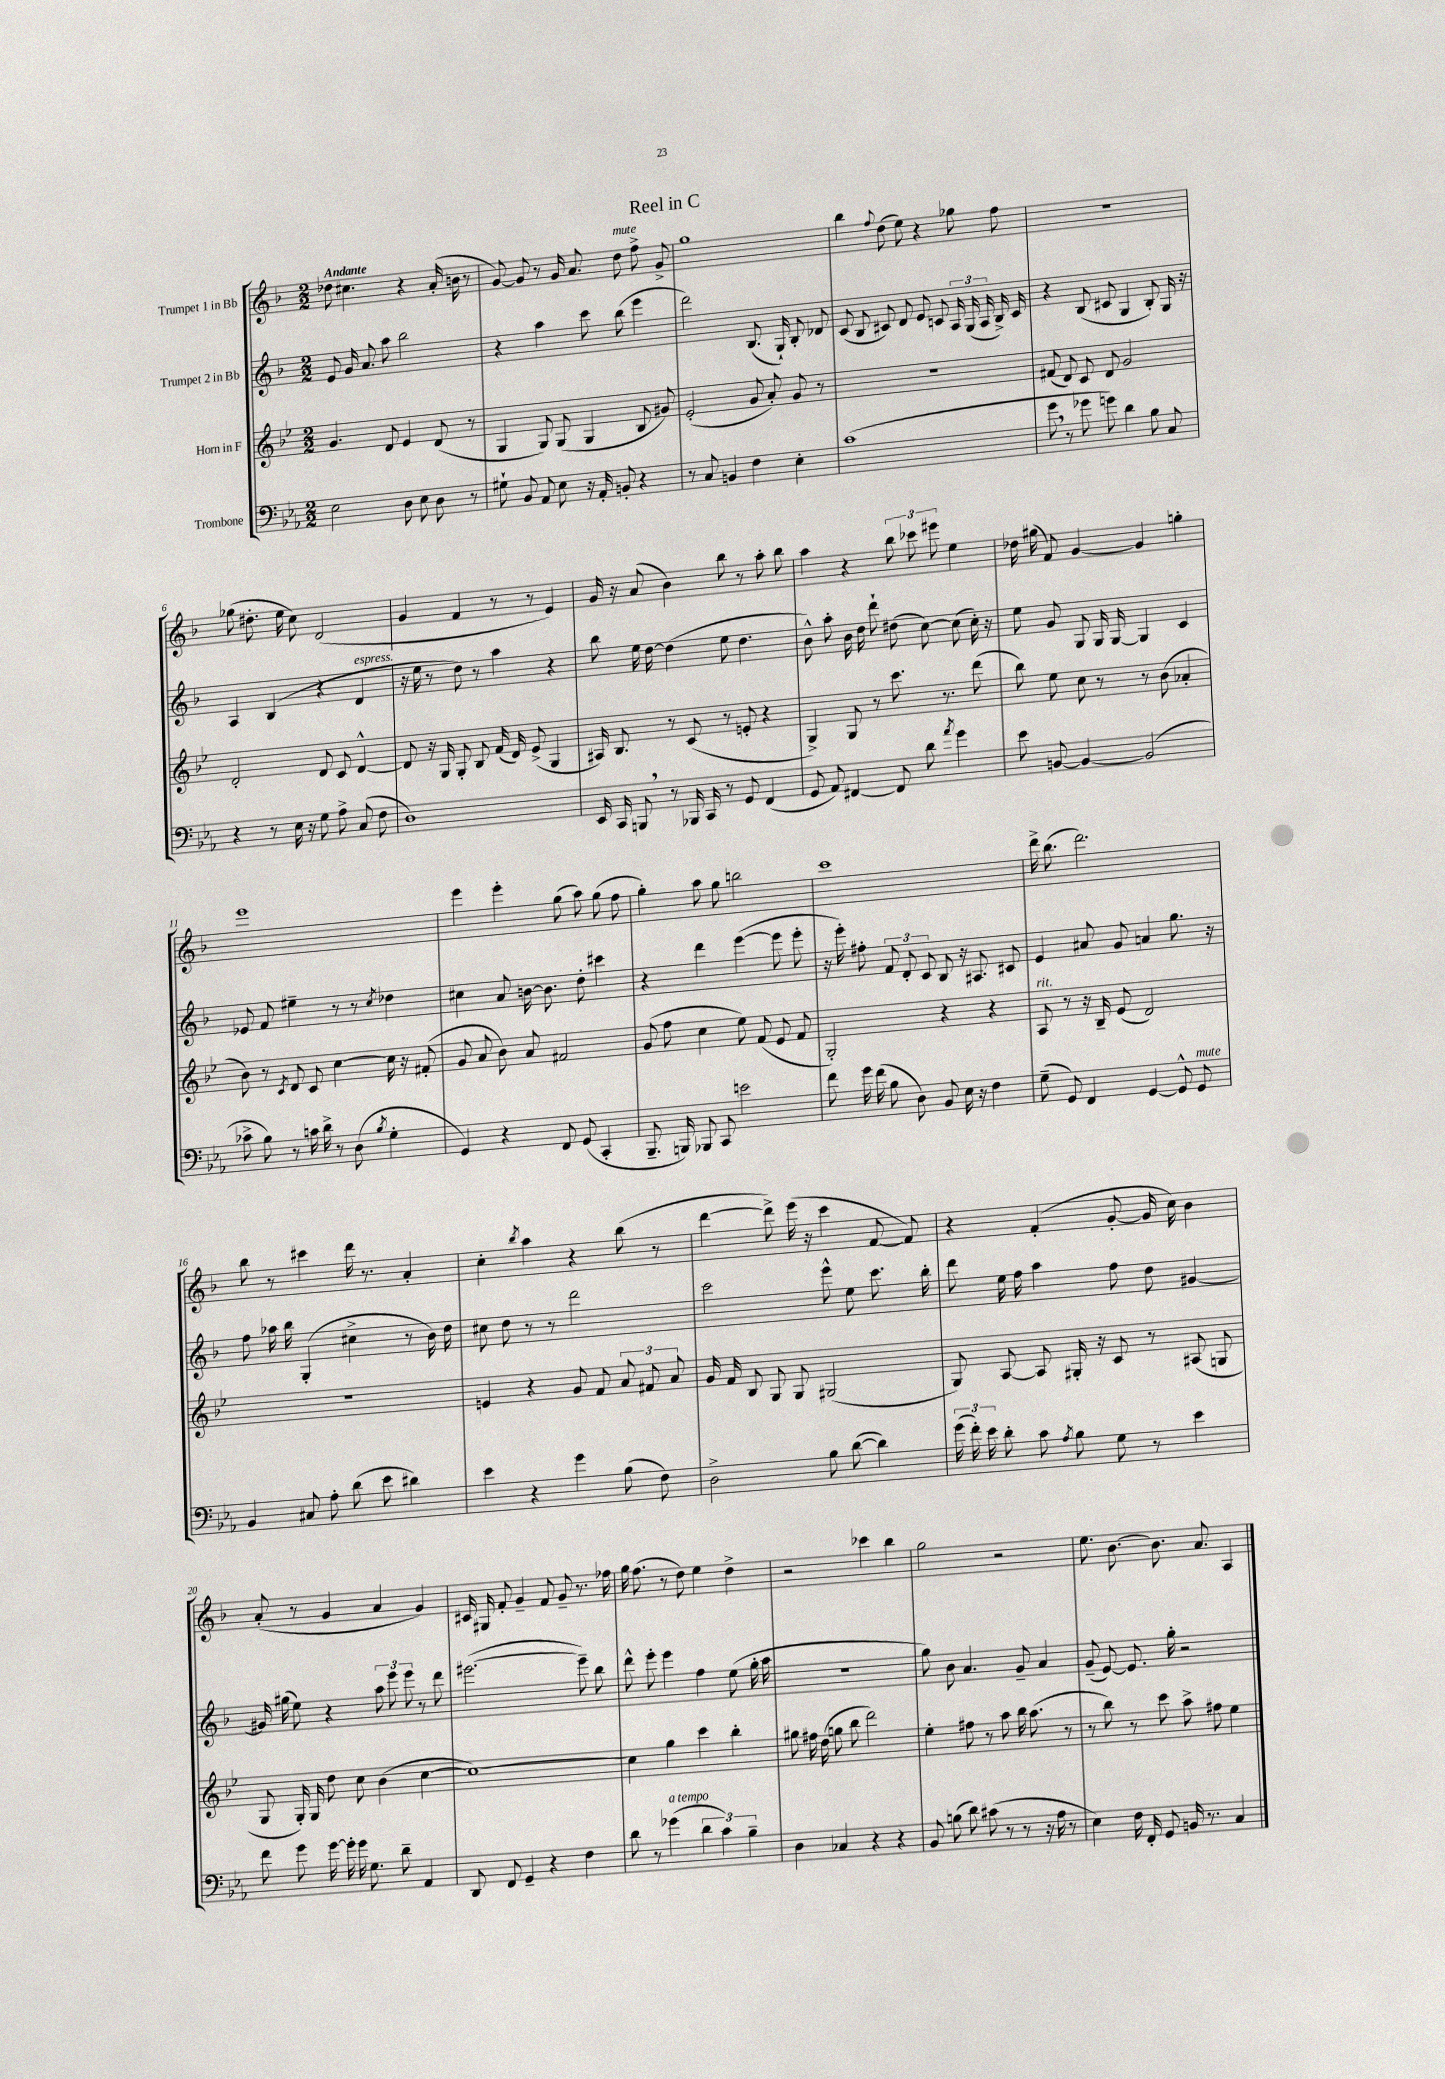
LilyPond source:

\header { title = "Reel in C" }
<<
\new StaffGroup <<
\new Staff = "s0" \with { instrumentName = "Trumpet 1 in Bb" } {
    \clef treble \key f \major \numericTimeSignature \time 2/2 \tempo "Andante"
    \autoBeamOff des''8 cis''4. r4 a'16-.( b'16 r8 |
    g'8~) g'8 r8 g'16 a'8. d''8^\markup { \italic "mute" } f''8-> g'8-> |
    g''1 |
    bes''4 \appoggiatura { f''8 } d''8( e''8) r4 ges''8 f''8 |
    r1 |
    ges''8( dis''8.-. e''16 c''8) d'2( |
    g'4 f'4 r8 r8 e'4) |
    g'16 r16 a'8( bes'4) bes''8 r8 a''8-. bes''8 |
    a''4 r4 \tuplet 3/2 { bes''8 ces'''8 eis'''8 } e''4 |
    des''16 gis''16( f'8) g'4~ g'4 g''4-. |
    e'''1 |
    e'''4 e'''4-. g''8( a''8) g''8( f''8 |
    g''4-.) a''8 g''8 b''2 |
    c'''1 |
    d'''16-> bes''8.( d'''2.) |
    bes''8 r8 cis'''4 d'''16 r8. a'4-. |
    c''4-. \acciaccatura { bes''8 } a''4 r4 bes''8( r8 |
    d'''4~ d'''8->) e'''16( r16 c'''4 f'8~ f'8) |
    r4 f'4-.( g'8~-. g'16 c''16) bes'4 |
    a'8-.( r8 g'4 a'4 g'4) |
    cis'16 gis16 f'8-. g'4-- f'8 g'8-- r8. fes''16 |
    g''16 f''8.( r8 d''8) e''4 d''4-> |
    r2 ces'''4 bes''4 |
    g''2 r2 |
    e''8. bes'8.~ bes'8. a'8. a4 \bar "|." |
}
\new Staff = "s1" \with { instrumentName = "Trumpet 2 in Bb" } {
    \clef treble \key f \major \numericTimeSignature \time 2/2
    \autoBeamOff e'8 g'16 a'8. a''8 bes''2 |
    r4 a''4 c'''8 bes''8( e'''4 |
    d'''2) bes8.( g16-!) bes8-. des'8 |
    c'8( bes8 cis'8) d'8 e'8 c'8 \tuplet 3/2 { a16 g16( a16 } bes16->) c'16 |
    r4 bes8( cis'8 g4 bes8-.) g16 r16 |
    a4 bes4( r4 d'4^\markup { \italic "espress." } |
    r16 e''16 r8 d''8) r8 a''4 r4 |
    bes''8 e''16 d''16~ d''4( e''8 d''4. |
    bes'8-^) a''8-. bes'16 d''16 d'''8-! dis''8( c''8~) c''8( c''16-.) r16 |
    e''8 g'8 g8 g16 g16~ g4 c'4 |
    ees'8 f'8 eis''4-- r8 r8 \acciaccatura { c''8 } des''4 |
    cis''4 a'8 b'16~ b'8. d''8-. cis'''4 |
    r4 d'''4 e'''4~( e'''8 e'''8-. |
    r16 e'''16-.) fis''8-. \tuplet 3/2 { f'8 d'8-. c'8 } bes8 r16 ais8. cis'8 |
    e'4 ais'8 g'8 a'4 g''8. r16 |
    f''8 aes''16 bes''16 g4-.( cis''4-> r8 bes'16) d''16 |
    cis''8 d''8 r8 r8 d'''2 |
    c'''2 e'''8-^ e''8 c'''8. bes''16-. |
    d'''8 e''16 f''16 a''4 f''8 d''8 gis'4~ |
    gis'16 gis''16( e''8) r4 \tuplet 3/2 { a''8 e'''8 e'''8 } r8 d'''8 |
    eis'''2.~( eis'''8--) bes''8 |
    d'''8-^ e'''8-. e'''4 f''4 e''8( g''16-. a''16 |
    R1 |
    g''8) bes'8 a'4. g'8-- a'4 |
    g'8--( e'8~) e'8. g''16-. r2 \bar "|." |
}
\new Staff = "s2" \with { instrumentName = "Horn in F" } {
    \clef treble \key bes \major \numericTimeSignature \time 2/2
    \autoBeamOff g'4. d'8 ees'4 d'8( r8 |
    g4 g8) g8( g4 bes8 gis'8) |
    ees'2-.( g'8 a'8-.) g'8 r8 |
    R1 |
    fis'8( d'8) c'8 d'8 g'2 |
    d'2-. d'8 c'8 d'4~-^ |
    d'8 r16 g16 g8-. bes8 f'16( d'16) ees'8->( g4 |
    ais16) bes8. r8 c'8( r8 e'8-. r4 |
    g4->) g8 r8 c'''8. r8. d'''8( |
    bes''8) ees''8 c''8 r8 r8 bes'8( aes'4-. |
    bes'8) r8 \acciaccatura { c'8 } d'8 c'8 c''4~ c''16 r16 fis'8-.( |
    g'8 a'8 bes'8) a'8 fis'2 |
    g'8( f''8 c''4 ees''8) f'8( ees'8 f'8 |
    g2-.) r4 r4 |
    a8^\markup { \italic "rit." } r8 r16 bes16-- ees'8( d'2) |
    R1 |
    e'4 r4 g'8 f'8 \tuplet 3/2 { a'8 fis'8 a'8 } |
    g'16 f'16 bes8 g8 g8 gis2( |
    g8) a8~ a8 gis16-. r16 c'8 r8 ais8( g8 |
    g8 g16-.) g16 d''8 c''8 bes'4( c''4~ |
    c''1~) |
    c''4 g''4 c'''4 bes''4-. |
    gis''8 fis''16 d''16( g''8 bes''8 d'''2) |
    ees''4-. fis''8 r8 a''8 bes''16 a''8.( r8 |
    r8 bes''8) r8 c'''8 a''8-> fis''8 ees''4 \bar "|." |
}
\new Staff = "s3" \with { instrumentName = "Trombone" } {
    \clef bass \key ees \major \numericTimeSignature \time 2/2
    \autoBeamOff ees2 d8 ees8 d8 r8 |
    gis8-! bes,8 aes,8 ees8 r16 aes,16-. b,8-. r4 |
    r8 c8 b,4 f4 ees4-. |
    c'1( |
    g'8 \breathe r8 ges'8 g'8) d'4 bes8 c8 |
    r4 r8 ees16 r16 g8 aes8-> c8( f8 |
    d1) |
    ees,16 c,16 b,,8 \breathe r8 bes,,16 c,16 r8 g,8 f,4( |
    g,8 aes,8) fis,4~ fis,8 d'8 \acciaccatura { aes'8 } g'4 |
    ees'8 b,8~ b,4~ b,2( |
    ces'8-> bes8) r8 c'16 d'16-> r8 d8( \acciaccatura { bes8 } g4-. |
    g,4) r4 f,8 g,8( c,4-. |
    bes,,8.-- b,,16) bes,,8 c,8 e'2 |
    f'8 g'16 f'16( bes8 d8) bes,8 ees16 r16 f4 |
    g8--( g,8) f,4 g,4~ g,8-^ g,8^\markup { \italic "mute" } |
    bes,4 cis8 aes8-. d'8( ees'8 dis'4) |
    ees'4 r4 g'4 bes8( f8) |
    d2-> bes8 d'8~( d'4) |
    \tuplet 3/2 { g'16( f'16-.) ees'16 } d'8-. c'8 \acciaccatura { aes8 } bes8 g8 r8 ees'4 |
    f'8 g'8 g'16~ g'16-. g'16 g8. d'8-- aes,4 |
    d,8 f,8 g,4-- r4 f4 |
    d'8 r8 ges'4^\markup { \italic "a tempo" }( \tuplet 3/2 { d'4 c'4) bes4-- } |
    d4 ces4 r4 r4 |
    bes,8 b8( d'8) cis'8( r8 r8 r16 aes16 r8 |
    ees4) f16 f,16-. g,8 b,16 r8. c4 \bar "|." |
}
>>
>>
